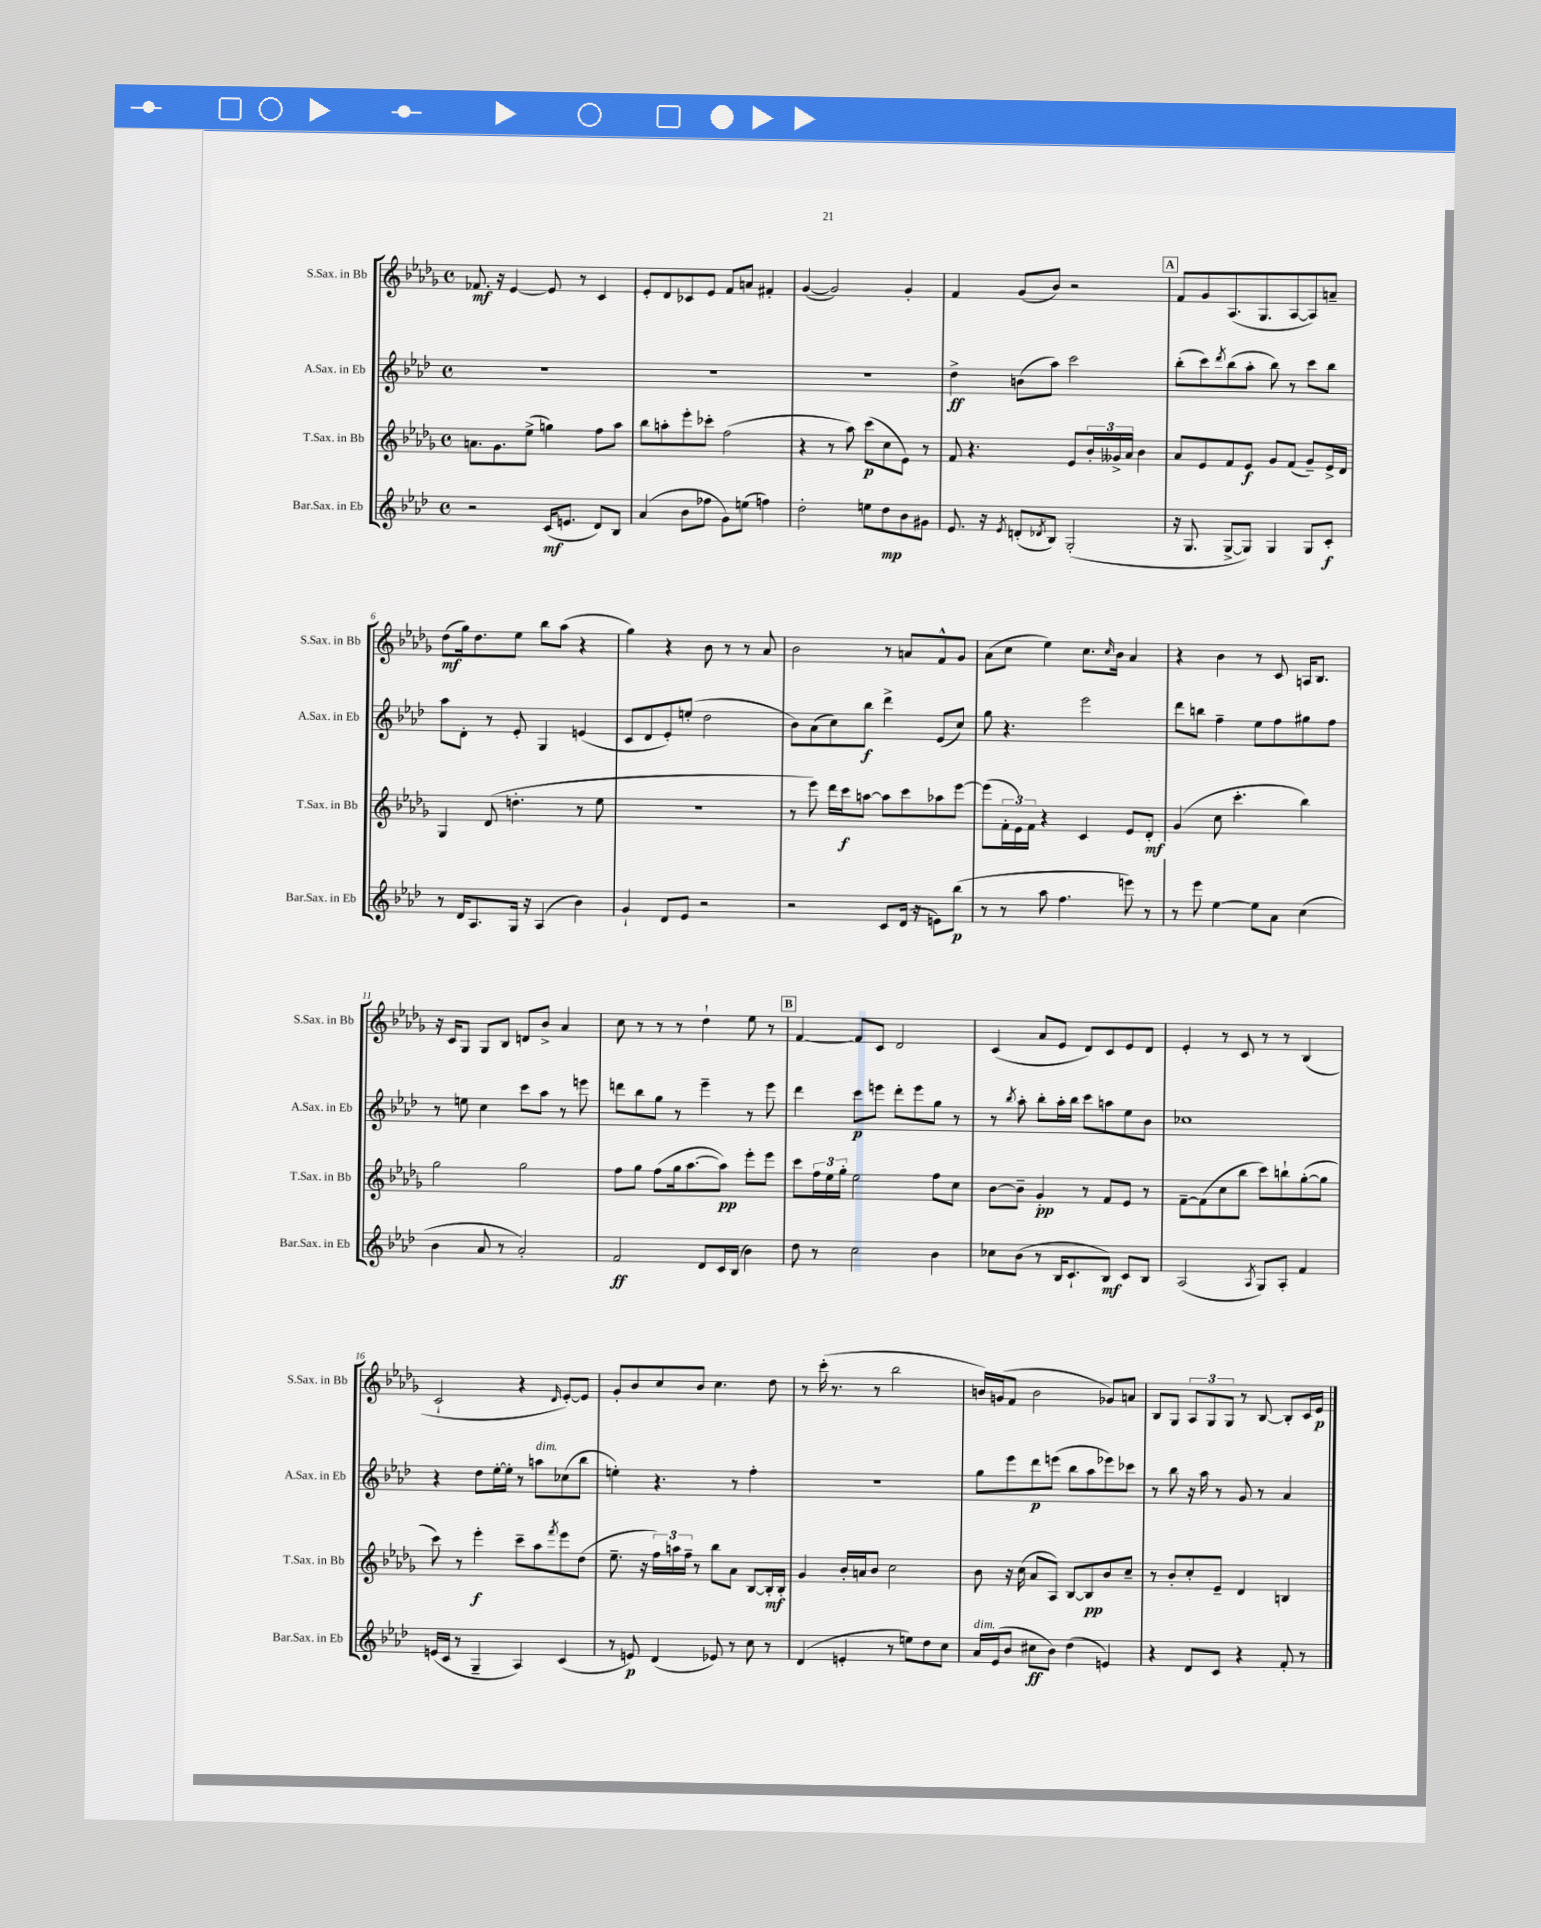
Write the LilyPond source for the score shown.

<<
\new StaffGroup <<
\new Staff = "s0" \with { instrumentName = "S.Sax. in Bb" shortInstrumentName = "S.Sax. in Bb" } {
    \clef treble \key des \major \defaultTimeSignature \time 4/4
    fes'8.\mf r16 ees'4~ ees'8 r8 c'4 |
    ees'8-. des'8 ces'8 ees'8 f'8 a'8 fis'4-. |
    ges'4~( ges'2) ges'4-. |
    f'4 ges'8( bes'8) r2 |
    \mark \markup { \box "A" } f'8 ges'8 aes8.( ges8. aes8~ aes8) a'8-- |
    des''8\mf( ges''16) des''8. ees''8 bes''8 aes''8( r4 |
    ges''4) r4 bes'8 r8 r8 aes'8 |
    bes'2 r8 a'8 f'8-^ ges'8 |
    aes'8( c''8 ees''4) c''8. \grace { c''16 } bes'16 aes'4 |
    r4 bes'4 r8 c'8 a16 bes8. |
    r16 c'16 ges8 ges8 bes8 d'8 bes'8-> aes'4 |
    c''8 r8 r8 r8 des''4-! ees''8 r8 |
    \mark \markup { \box "B" } f'4~ f'8 c'8 des'2 |
    c'4( aes'8 ees'8 des'8) c'8 ees'8 des'8 |
    ees'4-. r8 c'8 r8 r8 bes4( |
    c'2-! r4 \grace { des'16 } ees'8~-.) ees'8 |
    ges'8-. bes'8 c''8 bes'8 c''4. des''8 |
    r8 c'''16-.( r8. r8 bes''2 |
    b'16) g'16( f'8 b'2 ges'8) a'8 |
    bes8 ges8 \tuplet 3/2 { aes8 ges8 ges8 } r8 bes8~ bes8-. c'16 ees'16\p \bar "|." |
}
\new Staff = "s1" \with { instrumentName = "A.Sax. in Eb" shortInstrumentName = "A.Sax. in Eb" } {
    \clef treble \key aes \major \defaultTimeSignature \time 4/4
    R1 |
    R1 |
    R1 |
    des''4->\ff b'8( aes''8) c'''2 |
    \mark \markup { \box "A" } bes''8-.( c'''8) \acciaccatura { des'''8 } bes''8( aes''8-. bes''8) r8 c'''8 bes''8 |
    aes''8 des'8-. r8 ees'8-. g4 e'4( |
    c'8 des'8 ees'8-.) e''8-.( des''2 |
    bes'8) aes'8( c''8) bes''8\f des'''4-> ees'8( c''8) |
    g''8 r4. ees'''2 |
    des'''8 b''8 f''4-- ees''8 f''8 gis''8 f''8 |
    r8 e''8 c''4 c'''8 aes''8 r8 e'''8 |
    d'''8 bes''8 g''8 r8 ees'''4-- r8 ees'''8 |
    \mark \markup { \box "B" } des'''4 c'''8\p e'''8 des'''8-. e'''8 g''8 r8 |
    r8 \acciaccatura { bes''8 } aes''8-. bes''8-. aes''16-. bes''16 c'''8 a''8 ees''8 bes'8 |
    ces''1 |
    r4 des''8 ees''16~-. ees''16-. r8 a''8^\markup { \italic "dim." } ces''8( bes''8 |
    e''4-.) r4. r8 f''4-. |
    r1 |
    g''8 ees'''8 des'''8\p e'''8( bes''8 aes''8 ees'''8) ces'''8 |
    r8 bes''8 r16 aes''16 r8 g'8 r8 aes'4 \bar "|." |
}
\new Staff = "s2" \with { instrumentName = "T.Sax. in Bb" shortInstrumentName = "T.Sax. in Bb" } {
    \clef treble \key des \major \defaultTimeSignature \time 4/4
    a'8. ges'8. ees''8->( g''4) f''8 aes''8 |
    bes''8 a''8-. ees'''8-. ces'''8-. f''2( |
    r4 r8 aes''8) c'''8\p( c''8 ees'8) r8 |
    f'8 r4. ees'8 \tuplet 3/2 { bes'16-. geses'16-> aes'16 } bes'4 |
    \mark \markup { \box "A" } aes'8 ees'8 f'8 ees'8\f ges'8 f'8( ges'8--) ees'16-> des'16 |
    ges4 des'8( d''4.-. r8 ees''8 |
    r1 |
    r8 ees'''8) des'''16 c'''16\f a''8~ a''8 c'''8 aes''8 ees'''8~ |
    ees'''8( \tuplet 3/2 { f'16-. ees'16) f'16 } r4 c'4 ees'8 des'8-.\mf |
    ges'4( c''8 c'''4.-. bes''4) |
    ges''2 ges''2 |
    f''8 ges''8 f''8( ges''16 aes''8.~ aes''8\pp) ees'''8-. ees'''8 |
    \mark \markup { \box "B" } c'''8 \tuplet 3/2 { f''16 ees''16 ges''16-. } ees''2 f''8 c''8 |
    bes'8~ bes'8-- ges'4-.\pp r8 f'8 ees'8 r8 |
    f'8~-- f'8( c''8 bes''8 c'''8) b''8-! ges''8~-.( ges''8 |
    c'''8) r8 ees'''4-.\f c'''8-- aes''8 \acciaccatura { f'''8 } ees'''8 des''8( |
    ees''8.-- r16 \tuplet 3/2 { f''16) a''16 f''16-- } r8 bes''8 aes'8 bes8~ bes16-.\mf bes16-. |
    ges'4 bes'16-. a'16 bes'8 c''2 |
    bes'8 r16 c''16( aes'8 aes8) bes8~ bes8\pp bes'8 c''8-- |
    r8 bes'8-. c''8-. ees'8-- des'4 b4 \bar "|." |
}
\new Staff = "s3" \with { instrumentName = "Bar.Sax. in Eb" shortInstrumentName = "Bar.Sax. in Eb" } {
    \clef treble \key aes \major \defaultTimeSignature \time 4/4
    r2 c'16\mf( e'8. des'8) bes8 |
    aes'4( bes'8 fes''8 g'8) e''8( f''4) |
    des''2-. e''8 des''8\mp bes'8 gis'8 |
    ees'8. r16 \acciaccatura { ees'8 } d'8-.( \acciaccatura { des'8 } bes8) g2-.( |
    \mark \markup { \box "A" } r16 g8. g8~-> g8) g4 g8 c'8-.\f |
    r8 des'16 aes8. g16 r16 aes4( bes'4) |
    g'4-! des'8 ees'8 r2 |
    r2 c'8 des'16( r16 e'8) bes''8\p( |
    r8 r8 aes''8 f''4. e'''8) r8 |
    r8 ees'''8 ees''4~ ees''8 aes'8 c''4( |
    bes'4 aes'8 r8 aes'2-.) |
    f'2\ff des'8 c'16 bes16( bes'4) |
    \mark \markup { \box "B" } des''8 r8 c''2 bes'4 |
    ces''8 bes'8( r8 bes16 c'8.-! bes8\mf) c'8 bes8 |
    aes2( \acciaccatura { aes8 } g8) aes8-. f'4 |
    e'16( c'16 r8 g4-- aes4) c'4( |
    r8 e'8\p) des'4( ees'8) r8 c''8 r8 |
    des'4( e'4-. r8 e''8) des''8 c''8 |
    aes'16^\markup { \italic "dim." } ees'16( bes'8 cis''8\ff bes'8) des''4( e'4) |
    r4 des'8 c'8 r4 f'8-. r8 \bar "|." |
}
>>
>>
